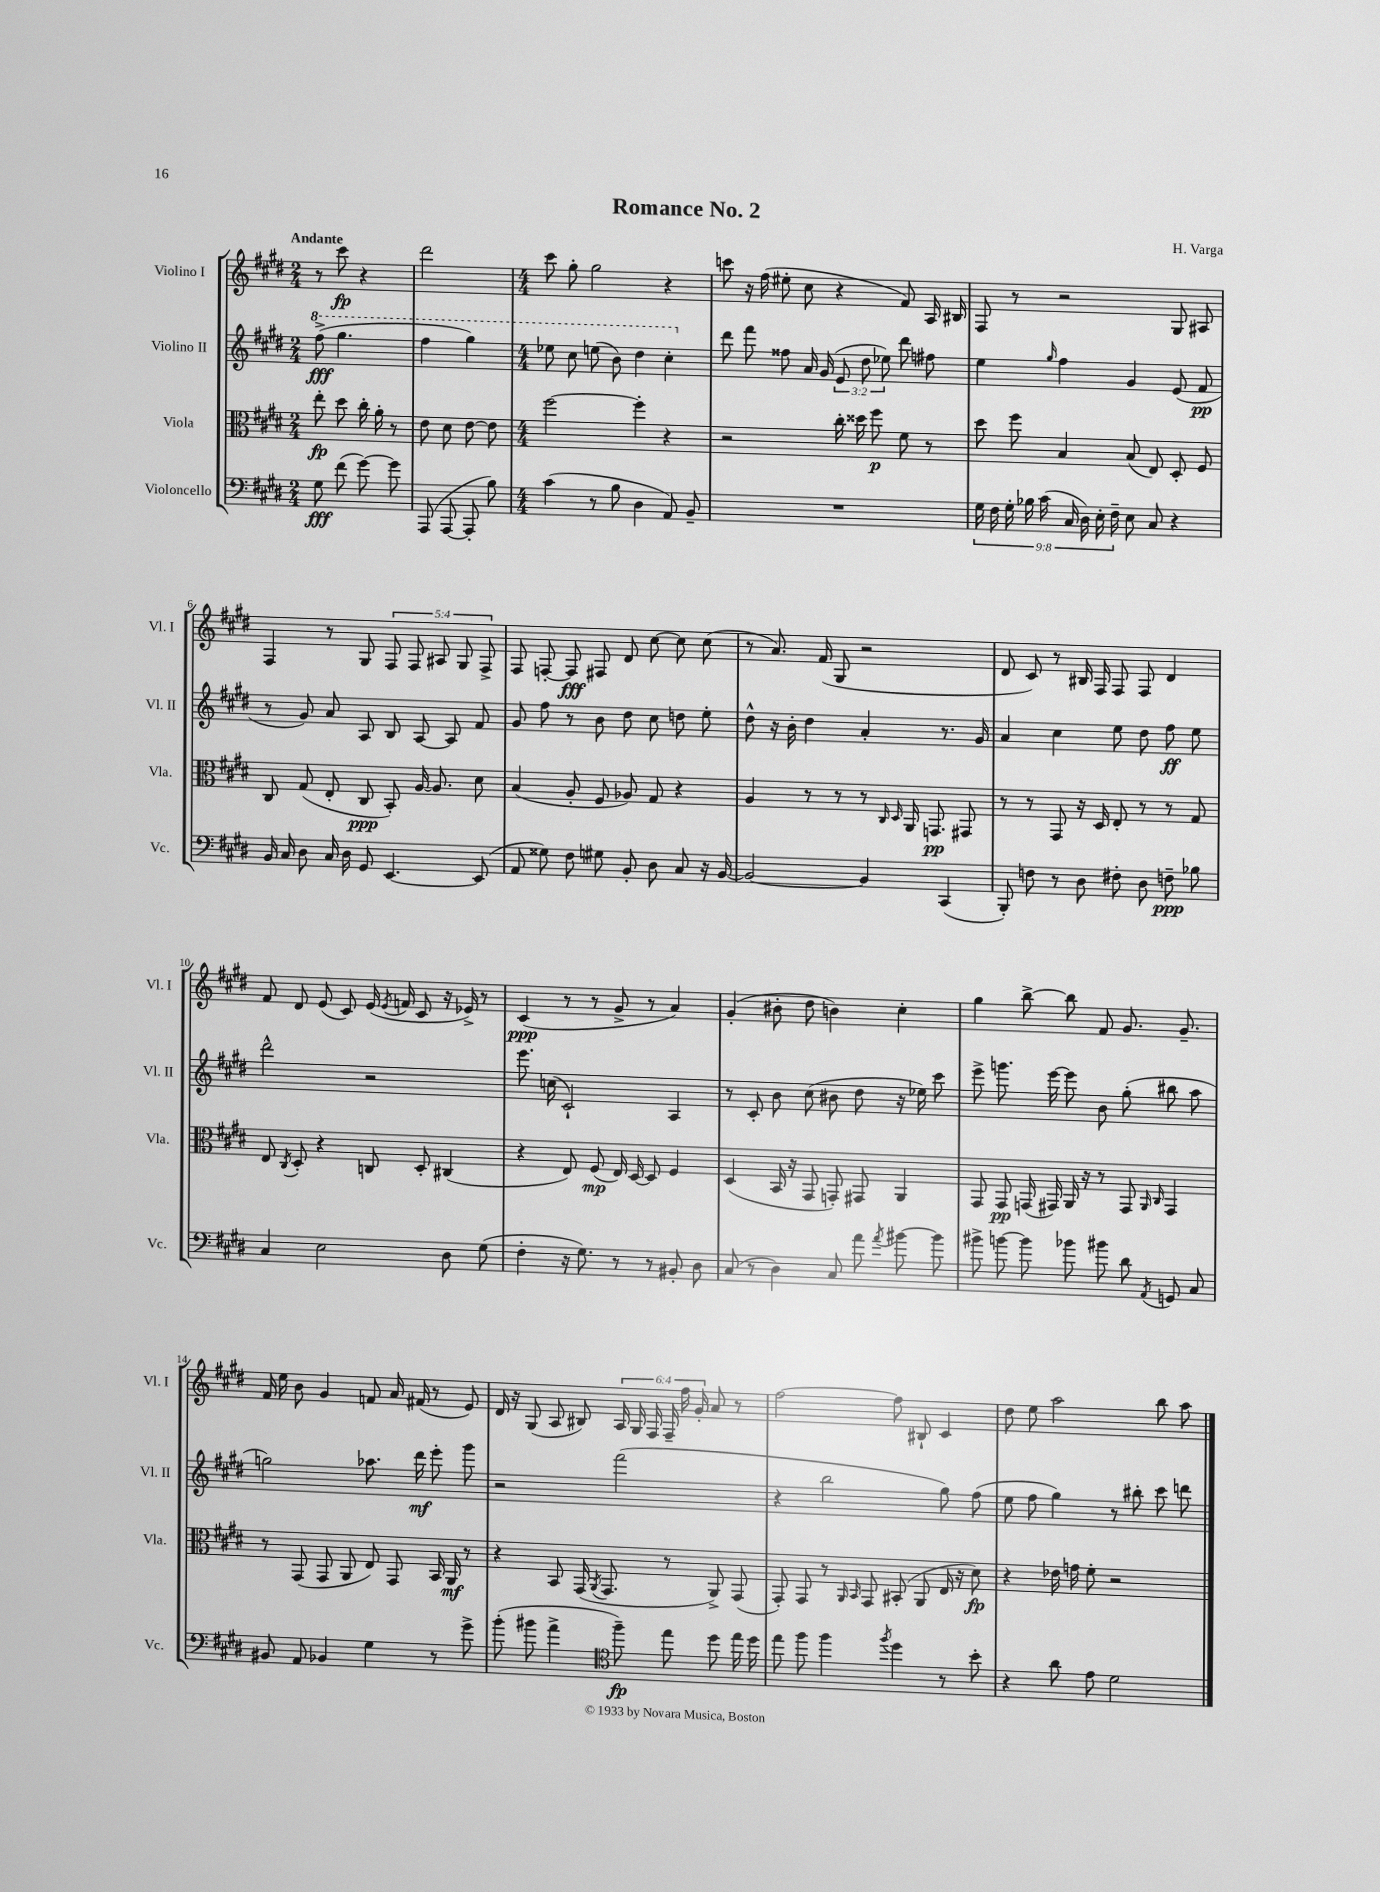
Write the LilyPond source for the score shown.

\header { title = "Romance No. 2" composer = "H. Varga" }
<<
\new StaffGroup <<
\new Staff = "s0" \with { instrumentName = "Violino I" shortInstrumentName = "Vl. I" } {
    \clef treble \key e \major \numericTimeSignature \time 2/4 \override Staff.TupletNumber.text = #tuplet-number::calc-fraction-text \tempo "Andante"
    \autoBeamOff r8 cis'''8\fp r4 |
    dis'''2 |
    \numericTimeSignature \time 4/4 cis'''8 gis''8-. gis''2 r4 |
    c'''8 r16 fis''16( eis''8-. cis''8 r4 fis'8) a16 bis16 |
    fis8 r8 r2 gis8 ais8 |
    fis4 r8 gis8 \tuplet 5/4 { fis8 fis8 ais8 gis8 fis8-> } |
    fis8 f8~-. f8\fff fis8 dis'8 cis''8~ cis''8 cis''8( |
    r8 a'8.) fis'16( gis8 r2 |
    dis'8 cis'8) r8 bis16 fis16 fis8 fis8 dis'4 |
    fis'8 dis'8 e'8( cis'8) e'16( \acciaccatura { e'8 } f'16 cis'8 r16 ees'16->) r8 |
    cis'4\ppp( r8 r8 gis'8-> r8 a'4) |
    gis'4-.( bis'8-. dis''8 b'4) cis''4-. |
    gis''4 b''8~-> b''8 fis'8 gis'8. gis'8.-- |
    fis'16 e''16 b'8 gis'4 f'8 a'16 fis'16( r8 e'8) |
    dis'16 r16 gis8( a8 bis8) \tuplet 6/4 { a16 gis16 fis16 fis16-- fis''16 gis'16-. } a'8 r8 |
    fis''2~ fis''8 bis8-! cis'4 |
    dis''8 e''8 a''2 b''8 a''8 \bar "|." |
}
\new Staff = "s1" \with { instrumentName = "Violino II" shortInstrumentName = "Vl. II" } {
    \clef treble \key e \major \numericTimeSignature \time 2/4 \override Staff.TupletNumber.text = #tuplet-number::calc-fraction-text
    \autoBeamOff \ottava #1 fis'''8->\fff( gis'''4. |
    fis'''4 gis'''4) |
    \numericTimeSignature \time 4/4 ees'''8 cis'''8 e'''8( b''8) dis'''4 cis'''4-. \ottava #0 |
    dis'''8 fis'''8 fisis''8 a'16 gis'16( \tuplet 3/2 { e'8 dis''8 ees''8) } dis'''8 fis''8 |
    e''4 \grace { gis''16 } fis''4 gis'4 e'8( fis'8\pp |
    r8 gis'8) a'8 a8 b8 a8~ a8 fis'8 |
    gis'8 fis''8 r8 b'8 dis''8 cis''8 d''8 e''8-. |
    dis''8-^ r16 b'16-. dis''4 a'4-. r8. gis'16 |
    a'4 cis''4 e''8 dis''8 fis''8\ff e''8 |
    dis'''2-^ r2 |
    e'''8. c''16( cis'2-!) a4 |
    r8 cis'8-. b'8 cis''8( bis'8 dis''8 r16 ees''16) cis'''8 |
    e'''8-> g'''8. e'''16~ e'''8 b'8 gis''8-.( bis''8 a''8 |
    g''2) aes''8. dis'''16\mf e'''8-. gis'''8 |
    r2 fis'''2( |
    r4 b''2 gis''8) fis''8( |
    e''8 fis''8 gis''4) r8 bis''8-. cis'''8 d'''8 \bar "|." |
}
\new Staff = "s2" \with { instrumentName = "Viola" shortInstrumentName = "Vla." } {
    \clef alto \key e \major \numericTimeSignature \time 2/4
    \autoBeamOff e''8-.\fp dis''8 cis''16-. a'16-. r8 |
    e'8 dis'8 e'8~ e'8 |
    \numericTimeSignature \time 4/4 fis''2~ fis''4-. r4 |
    r2 cis''16-. disis''16 fis''8\p fis'8 r8 |
    dis''8 fis''8 b4 b8( e8) dis8-. fis8 |
    cis8 gis8( e8-. cis8\ppp b,8-.) a16~ a8. dis'8 |
    b4( a8-. fis8 aes8) gis8 r4 |
    a4 r8 r8 r8 \grace { cis16 dis16 } a,16 g,8.\pp gis,8 |
    r8 r8 gis,8 r16 dis16 e8-. r8 r8 gis8 |
    e8 \acciaccatura { cis8 } dis8-. r4 c8 dis8-. cis4( |
    r4 e8) fis8\mp( e16) dis16~ dis8 fis4 |
    dis4( b,16 r16 gis,8 g,8-.) gis,8 a,4 |
    gis,8 gis,8\pp g,16( gis,16) a,16 r16 r8 gis,8 \grace { a,16 cis16 } gis,4 |
    r8 gis,8( gis,8 a,8 e8) gis,8 b,16 a,16\mf r8 |
    r4 b,8 gis,16( \acciaccatura { a,8 } gis,8. r8 a,8->) gis,8( |
    gis,8-.) gis,8 r8 \grace { a,16 b,16 } gis,8 bis,8-.( a,8 e16 r16 dis'8\fp) |
    r4 ees'16 g'16 fis'8-. r2 \bar "|." |
}
\new Staff = "s3" \with { instrumentName = "Violoncello" shortInstrumentName = "Vc." } {
    \clef bass \key e \major \numericTimeSignature \time 2/4 \override Staff.TupletNumber.text = #tuplet-number::calc-fraction-text
    \autoBeamOff gis8\fff fis'8( gis'8~) gis'8 |
    a,,8( a,,8~ a,,8-. b8) |
    \numericTimeSignature \time 4/4 cis'4( r8 b8 dis4 a,8) b,8-- |
    R1 |
    \tuplet 9/8 { gis16 fis16 gis16-. bes16 cis'16( cis16 dis16) e16-. fis16-- } e8 cis8 r4 |
    b,16 cis16 dis8 cis16 dis16 gis,8 e,4.~ e,8( |
    a,8 gisis8) fis8 gis8 b,8-. dis8 cis8 r16 b,16~ |
    b,2~ b,4 cis,4( |
    b,,8-.) f8 r8 dis8 fis8-. dis8 f8--\ppp bes8 |
    cis4 e2 dis8 gis8( |
    fis4-. r16 gis8.) r8 r8 bis,8-. dis8 |
    cis8( r8 dis4) cis8 a'8 \acciaccatura { a'8 } bis'8~ bis'8 |
    bis'8-> b'8~ b'8 bes'8 bis'8 dis'8 \acciaccatura { a,8 } g,8 cis8 |
    bis,8 a,8 bes,4 gis4 r8 gis'8-> |
    b'8-.( bis'8 a'4-> \clef tenor fis''8--\fp) e''8 dis''8 e''16 dis''16 |
    e''8 fis''8 fis''4 \acciaccatura { fis''8 } dis''4 r8 b'8-. |
    r4 a'8 e'8 dis'2 \bar "|." |
}
>>
>>
